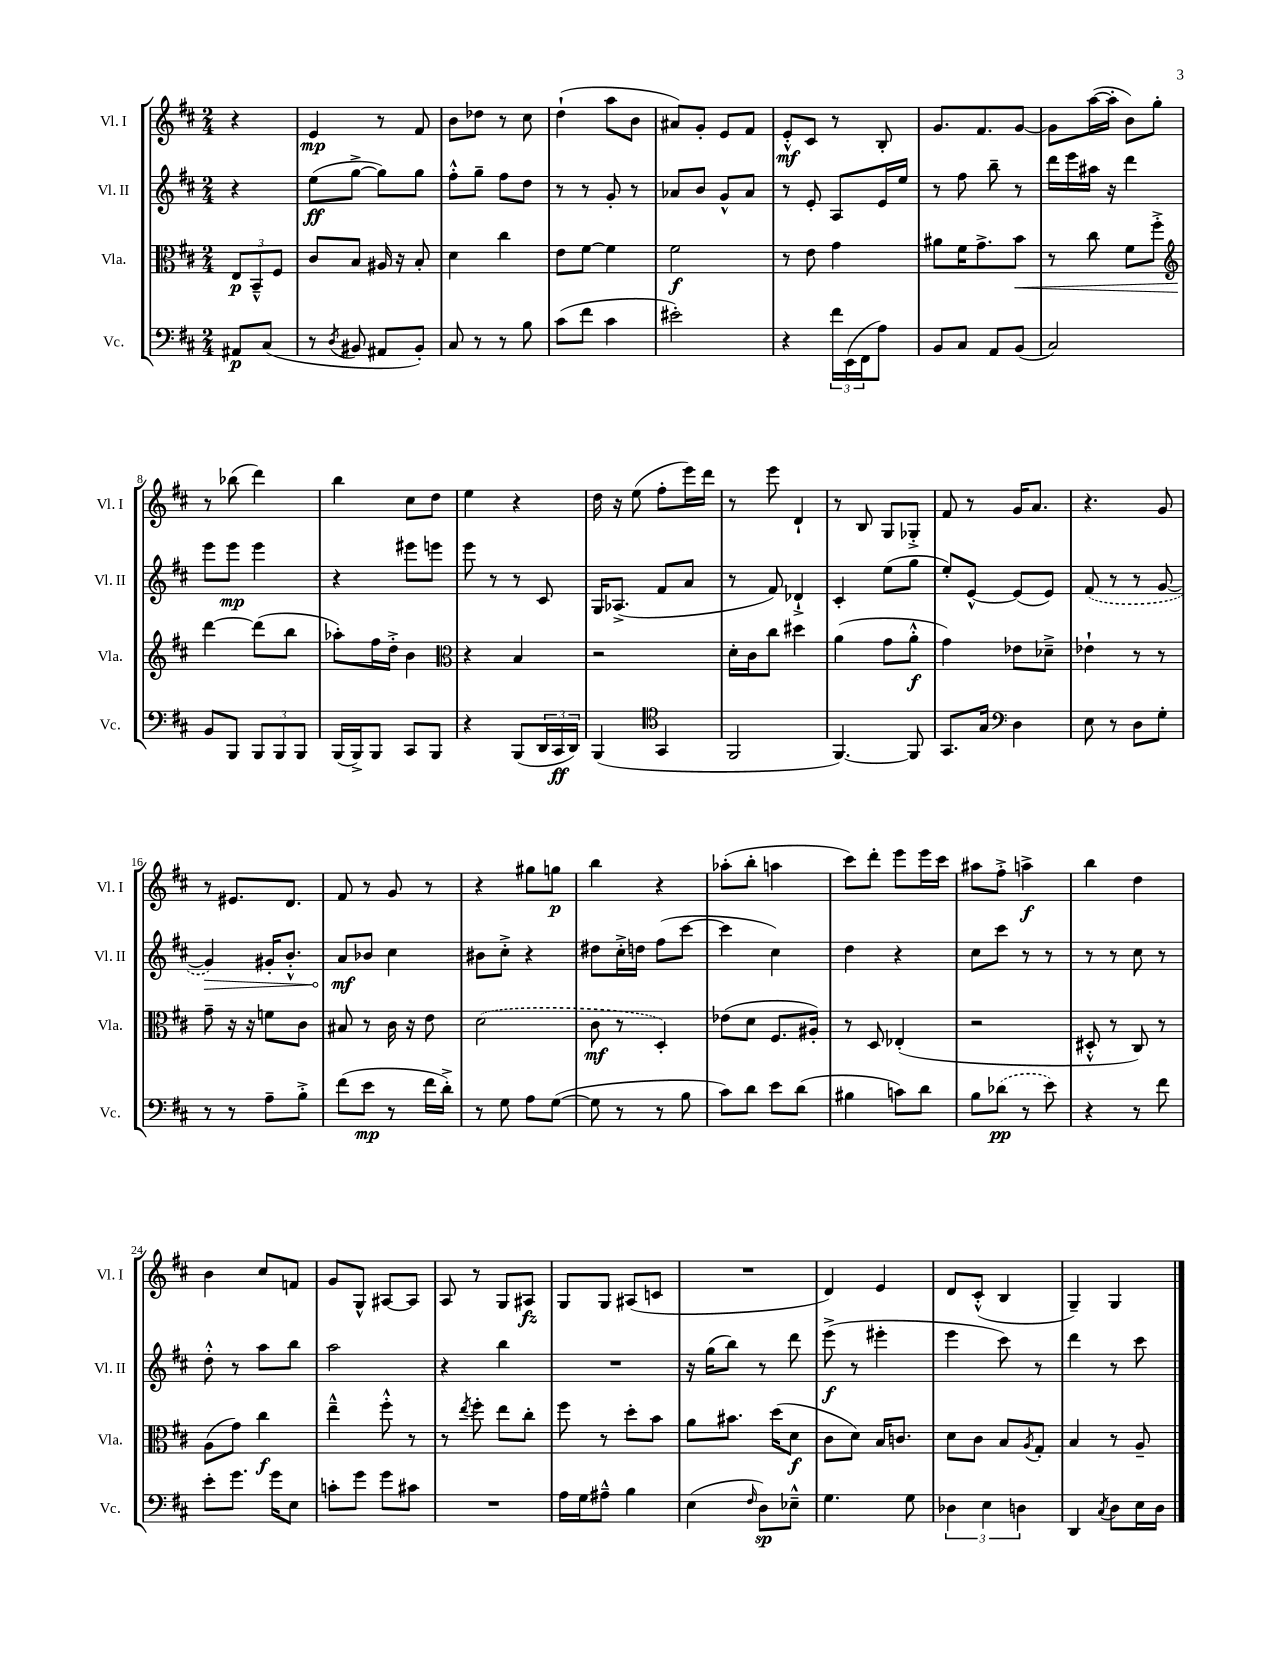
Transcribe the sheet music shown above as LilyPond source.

<<
\new StaffGroup <<
\new Staff = "s0" \with { instrumentName = "Vl. I" shortInstrumentName = "Vl. I" } {
    \clef treble \key d \major \numericTimeSignature \time 2/4 \partial 4
    r4 |
    e'4\mp r8 fis'8 |
    b'8 des''8 r8 cis''8 |
    d''4-!( a''8 b'8 |
    ais'8) g'8-. e'8 fis'8 |
    e'8-.-^\mf cis'8 r8 b8-. |
    g'8. fis'8. g'8~ |
    g'8 a''16~( a''16-. b'8) g''8-. |
    r8 bes''8( d'''4) |
    b''4 cis''8 d''8 |
    e''4 r4 |
    d''16 r16 e''8( fis''8-. e'''16) d'''16 |
    r8 e'''8 d'4-! |
    r8 b8 g8 ges8-.-> |
    fis'8 r8 g'16 a'8. |
    r4. g'8 |
    r8 eis'8. d'8. |
    fis'8 r8 g'8 r8 |
    r4 gis''8 g''8\p |
    b''4 r4 |
    aes''8-.( b''8-. a''4 |
    cis'''8) d'''8-. e'''8 e'''16 cis'''16 |
    ais''8 fis''8-.-> a''4->\f |
    b''4 d''4 |
    b'4 cis''8 f'8 |
    g'8 g8-^ ais8~ ais8 |
    a8 r8 g8 ais8\fz |
    g8 g8 ais8( c'8 |
    R2 |
    d'4) e'4 |
    d'8 cis'8-.-^( b4 |
    g4--) g4 \bar "|." |
}
\new Staff = "s1" \with { instrumentName = "Vl. II" shortInstrumentName = "Vl. II" } {
    \clef treble \key d \major \numericTimeSignature \time 2/4 \partial 4
    r4 |
    e''8\ff( g''8~-> g''8) g''8 |
    fis''8-.-^ g''8-- fis''8 d''8 |
    r8 r8 g'8-. r8 |
    aes'8 b'8 g'8-^ aes'8 |
    r8 e'8-. a8 e'16 e''16 |
    r8 fis''8 b''8-- r8 |
    d'''16 e'''16 ais''16 r16 d'''4 |
    e'''8 e'''8\mp e'''4 |
    r4 eis'''8 e'''8 |
    e'''8 r8 r8 cis'8 |
    g16 aes8.->( fis'8 a'8 |
    r8 fis'8) des'4-!-> |
    cis'4-. e''8( g''8 |
    e''8-.) e'8~-^ e'8( e'8) |
    \once \slurDashed fis'8( r8 r8 g'8~ |
    \once \override Hairpin.circled-tip = ##t g'4\>) gis'16-. b'8.-.-^ |
    a'8\mf\! bes'8 cis''4 |
    bis'8 cis''8-.-> r4 |
    dis''8 cis''16-.-> d''16 fis''8( cis'''8~ |
    cis'''4 cis''4) |
    d''4 r4 |
    cis''8 cis'''8 r8 r8 |
    r8 r8 cis''8 r8 |
    d''8-.-^ r8 a''8 b''8 |
    a''2 |
    r4 b''4 |
    R2 |
    r16 g''16( b''8) r8 d'''8 |
    e'''8->\f( r8 eis'''4-. |
    e'''4 cis'''8) r8 |
    d'''4 r8 cis'''8 \bar "|." |
}
\new Staff = "s2" \with { instrumentName = "Vla." shortInstrumentName = "Vla." } {
    \clef alto \key d \major \numericTimeSignature \time 2/4 \partial 4
    \tuplet 3/2 { e8\p b,8---^ fis8 } |
    cis'8 b8 ais16 r16 b8-. |
    d'4 cis''4 |
    e'8 fis'8~ fis'4 |
    fis'2\f |
    r8 e'8 g'4 |
    ais'8 fis'16 g'8.-> b'8\< |
    r8 cis''8 fis'8 fis''8-.-> |
    \clef treble d'''4~\! d'''8( b''8 |
    aes''8-.) fis''16 d''16-.-> b'4 |
    \clef alto r4 b4 |
    r2 |
    d'16-. cis'16 cis''8 dis''4 |
    a'4( g'8 a'8-.-^\f |
    g'4) ees'8 des'8---> |
    ees'4-! r8 r8 |
    g'8-- r16 r16 f'8 cis'8 |
    bis8 r8 cis'16 r16 e'8 |
    \once \slurDashed d'2( |
    cis'8\mf r8 d4-.) |
    ees'8( d'8 fis8. ais16-.) |
    r8 d8 ees4-.( |
    r2 |
    dis8-.-^ r8 cis8) r8 |
    a8( g'8) cis''4\f |
    e''4---^ fis''8-.-^ r8 |
    r8 \acciaccatura { e''8 } fis''8-. e''8 cis''8-. |
    fis''8 r8 d''8-. b'8 |
    a'8 bis'8. d''16( d'8\f |
    cis'8 d'8) b16 c'8. |
    d'8 cis'8 b8 \acciaccatura { a8 } g8-. |
    b4 r8 a8-- \bar "|." |
}
\new Staff = "s3" \with { instrumentName = "Vc." shortInstrumentName = "Vc." } {
    \clef bass \key d \major \numericTimeSignature \time 2/4 \partial 4
    ais,8\p cis8( |
    r8 \acciaccatura { d8 } bis,8 ais,8 bis,8-.) |
    cis8 r8 r8 b8 |
    cis'8( fis'8 cis'4 |
    eis'2-.) |
    r4 \tuplet 3/2 { fis'16 e,16( fis,16 } a8) |
    b,8 cis8 a,8 b,8( |
    cis2) |
    b,8 b,,8 \tuplet 3/2 { b,,8 b,,8 b,,8 } |
    b,,16( b,,16->) b,,8 cis,8 b,,8 |
    r4 b,,8( \tuplet 3/2 { d,16 cis,16\ff d,16) } |
    b,,4( \clef tenor g,4 |
    fis,2 |
    fis,4.~) fis,8 |
    g,8. g16 \clef bass d4 |
    e8 r8 d8 g8-. |
    r8 r8 a8-- b8-.-> |
    fis'8( e'8\mp r8 fis'16 d'16-.->) |
    r8 g8 a8 g8~( |
    g8 r8 r8 b8 |
    cis'8) d'8 e'8 d'8( |
    bis4 c'8) d'8 |
    b8 \once \slurDashed des'8\pp( r8 e'8) |
    r4 r8 fis'8 |
    e'8-. g'8. g'16 e8 |
    c'8-. g'8 g'8 cis'8 |
    R2 |
    a16 g16 ais8---^ b4 |
    e4( \grace { fis16 } d8\sp) ees8---^ |
    g4. g8 |
    \tuplet 3/2 { des4 e4 d4 } |
    d,4 \acciaccatura { cis8 } d8 e16 d16 \bar "|." |
}
>>
>>
